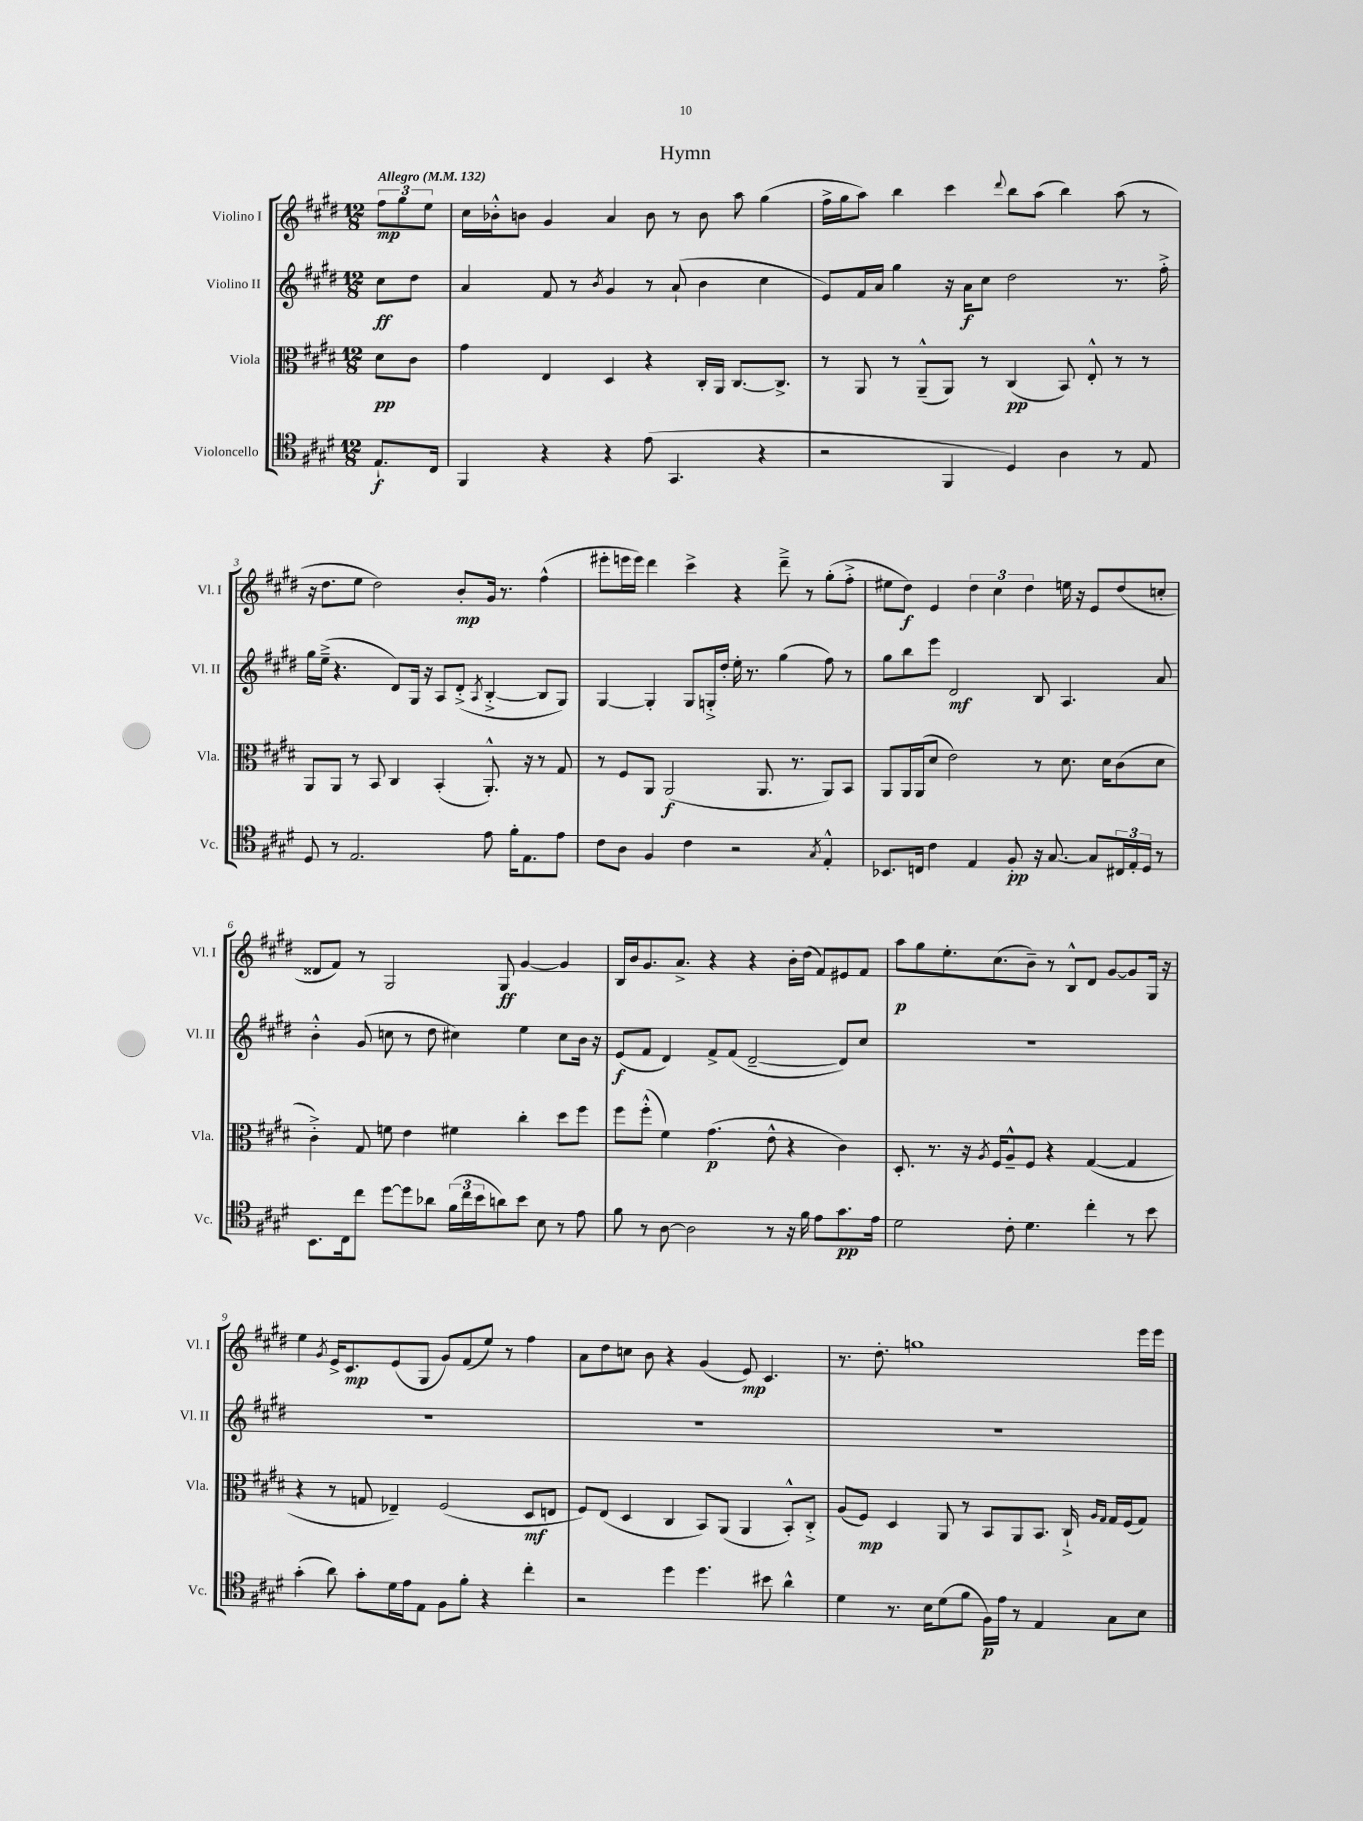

**kern	**kern	**kern	**kern
*staff4	*staff3	*staff2	*staff1
*clefC4	*clefC3	*clefG2	*clefG2
*k[f#c#g#d#]	*k[f#c#g#d#]	*k[f#c#g#d#]	*k[f#c#g#d#]
*M12/8	*M12/8	*M12/8	*M12/8
*MM132	*MM132	*MM132	*MM132
8.E`	8d#	8cc#	12ff#
.	.	.	12gg#
.	8c#	8dd#	.
.	.	.	12ee
16C#	.	.	.
=	=	=	=
4FF#	4g#	4a	16cc#
.	.	.	16b-'^^
.	.	.	8b
4r	4E	8f#	4g#
.	.	8r	.
.	.	8qb	.
4r	4D#	4g#	4a
(8e	4r	8r	8b
4.GG#	.	(8a`	8r
.	16C#'	4b	8b
.	16AA	.	.
.	[8.C#	.	8aa
4r	.	4cc#	(4gg#
.	8.C#^]	.	.
=	=	=	=
2r	8r	8e)	16ff#^
.	.	.	16gg#
.	8AA	16f#	8aa)
.	.	16a	.
.	8r	4gg#	4bb
.	(8AA~^^	.	.
4FF#	8AA)	16r	4ccc#
.	.	16a	.
.	8r	8cc#	.
.	.	.	8qqddd#
4D#)	(4C#	2dd#	8bb
.	.	.	(8aa
4A	8BB)	.	4bb)
.	8E'^^	.	.
8r	8r	8.r	(8aa
8E	8r	.	8r
.	.	16ff#'^	.
=	=	=	=
8D#	8AA	16gg#	16r
.	.	(16ee~^	8.dd#
8r	8AA	4.r	.
2.E	8r	.	8ee
.	8BB	.	2dd#)
.	4C#	8d#)	.
.	.	16G#	.
.	.	16r	.
.	(4BB'	8A	.
.	.	(8d#'^	8b'
.	.	8qA	.
8e	8.AA'^^)	[4B'^	16g#
.	.	.	8.r
16f#'	.	.	.
8.E	16r	.	.
.	8r	8B]	(4ff#^^
8e	8G#	8G#)	.
=	=	=	=
8c#	8r	[4G#	8eee#'
8A	8F#	.	16eee
.	.	.	16eee)
4F#	8AA	4G#']	4ddd#
.	(2AA	.	.
4c#	.	8G#	4ccc#^
.	.	16G'^	.
.	.	16dd#'	.
2r	.	16ee'	4r
.	.	8.r	.
.	8.AA	.	.
.	.	(4gg#	8ddd#~^
.	8.r	.	.
.	.	.	8r
8qG#	.	.	.
4E'^^	8AA)	8ff#)	(8gg#'
.	8BB	8r	8ff#'^
=	=	=	=
8.BB-	8AA	8gg#	8ee#
.	16AA	8bb	8dd#)
16C	(16AA	.	.
4c#	8d#	8eee	4e
.	2e)	2d#	.
4E	.	.	6dd#
.	.	.	6cc#
8F#'	.	.	.
.	.	.	6dd#
16r	8r	8B	.
[8.G#	.	.	.
.	8.d#	4.A	16ee
.	.	.	16r
8G#]	.	.	8e
.	16d#	.	.
24C#	(8c#	.	(8dd#
24E'	.	.	.
24D#	.	.	.
8r	8d#	8a	8cc'
=	=	=	=
8.BB	4c#'^)	4b'^^	8d##
.	.	.	8f#)
16C#	.	.	.
8cc#	8G#	(8g#	8r
[8dd#	8f	8cc	2G#
8dd#]	4e	8r	.
8a-	.	8dd#	.
(24f#	4f#	4cc#)	.
24cc#	.	.	.
24b	.	.	.
8a)	.	.	8G#
8b	4cc#'	4ee	[4g#
8B	.	.	.
8r	8dd#	8cc#	4g#]
8e	8ff#	16b	.
.	.	16r	.
=	=	=	=
8f#	8ff#	(8e	16B
.	.	.	16b
8r	(8ff#'^^	8f#	8.g#
[8A	4f#)	4d#)	.
.	.	.	8.a^
2A]	.	.	.
.	(4.g#	8f#^	4r
.	.	(8f#	.
.	.	[2d#~	4r
8r	8e^^	.	.
16r	4r	.	16b'
16f#	.	.	(16dd#
8e	.	.	8f#)
8.g#	4c#)	8d#])	8e#
.	.	8cc#	8f#
16e	.	.	.
=	=	=	=
2d#	8.D#'	1.r	8aa
.	.	.	8gg#
.	8.r	.	.
.	.	.	8.ee'
.	16r	.	.
.	8qA	.	.
.	16F#	.	(8.cc#
8c#'	8A~^^	.	.
4.d#	8F#	.	8b~)
.	4r	.	8r
.	.	.	8B^^
4cc#'	([4G#	.	8d#
.	.	.	[8g#
8r	4G#]	.	8g#]
8b	.	.	16G#
.	.	.	16r
=	=	=	=
(4g#'	4r	1.r	4ee
.	.	.	8qg#
8a)	8r	.	16e^
.	.	.	8.c#
8g#'	8G	.	.
16d#	4E-~)	.	(8e
16e	.	.	.
8E	.	.	8G#
8F#	(2F#	.	8g#)
8f#'	.	.	(8f#
4r	.	.	8ee)
.	.	.	8r
4cc#'	8D#	.	4ff#
.	8E	.	.
=	=	=	=
2r	8F#)	1.r	8a
.	(8E	.	8dd#
.	4D#	.	8cc
.	.	.	8b
4dd#	4C#	.	4r
4.dd#	8BB)	.	(4g#
.	(8AA	.	.
.	4AA	.	8e)
8b#	.	.	4.c#
4a^^	8BB'^^)	.	.
.	8C#'^	.	.
=	=	=	=
4d#	(8A	1.r	8.r
.	8F#)	.	.
.	.	.	8.dd#'
8.r	4D#	.	.
.	.	.	1gg
16B	.	.	.
(8d#	8AA	.	.
8f#	8r	.	.
16F#)	8BB	.	.
16e	.	.	.
8r	8AA	.	.
4E	8.BB	.	.
.	16C#`^	.	.
.	16qqA	.	.
.	16qqG#	.	.
8G#	16G#	.	.
.	(16F#	.	.
8B	8G#)	.	16eee
.	.	.	16eee
==	==	==	==
*-	*-	*-	*-
